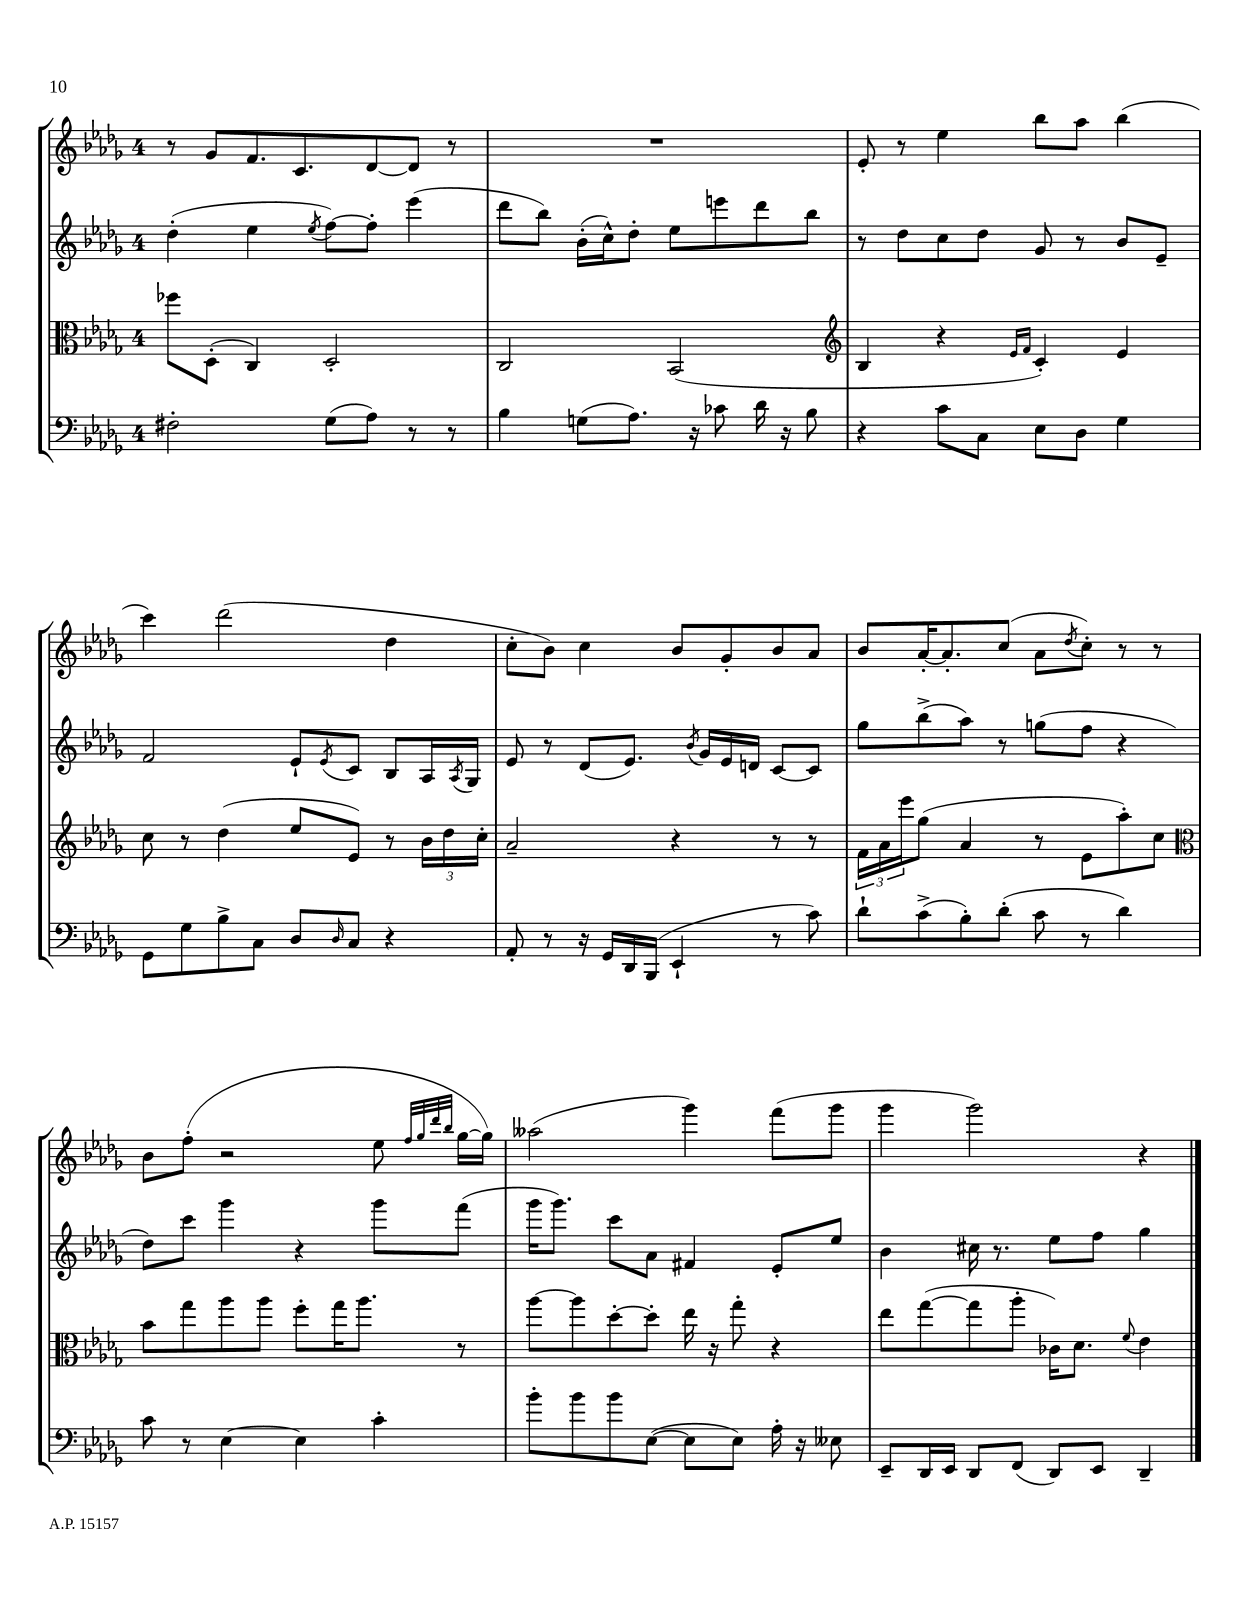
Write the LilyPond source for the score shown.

<<
\new StaffGroup <<
\new Staff = "s0" {
    \clef treble \key des \major \once \override Staff.TimeSignature.style = #'single-digit \time 4/4
    r8 ges'8 f'8. c'8. des'8~ des'8 r8 |
    R1 |
    ees'8-. r8 ees''4 bes''8 aes''8 bes''4( |
    c'''4) des'''2( des''4 |
    c''8-. bes'8) c''4 bes'8 ges'8-. bes'8 aes'8 |
    bes'8 aes'16~-. aes'8.-. c''8( aes'8 \acciaccatura { des''8 } c''8-.) r8 r8 |
    bes'8 f''8-.( r2 ees''8 \grace { f''32 ges''32 des'''32 bes''32 } ges''16~ ges''16) |
    aeses''2( ges'''4) f'''8( ges'''8 |
    ges'''4 ges'''2) r4 \bar "|." |
}
\new Staff = "s1" {
    \clef treble \key des \major \once \override Staff.TimeSignature.style = #'single-digit \time 4/4
    des''4-.( ees''4 \acciaccatura { ees''8 } f''8~) f''8-. ees'''4( |
    des'''8 bes''8) bes'16-.( c''16-^) des''8-. ees''8 e'''8 des'''8 bes''8 |
    r8 des''8 c''8 des''8 ges'8 r8 bes'8 ees'8-- |
    f'2 ees'8-! \acciaccatura { ees'8 } c'8 bes8 aes16 \acciaccatura { aes8 } ges16 |
    ees'8 r8 des'8( ees'8.) \acciaccatura { bes'8 } ges'16 ees'16 d'16 c'8~ c'8 |
    ges''8 bes''8->( aes''8) r8 g''8( f''8 r4 |
    des''8) c'''8 ges'''4 r4 ges'''8 f'''8( |
    ges'''16 ges'''8.) c'''8 aes'8 fis'4 ees'8-. ees''8 |
    bes'4 cis''16 r8. ees''8 f''8 ges''4 \bar "|." |
}
\new Staff = "s2" {
    \clef alto \key des \major \once \override Staff.TimeSignature.style = #'single-digit \time 4/4
    fes''8 des8-.( c4) des2-. |
    c2 bes,2( |
    \clef treble bes4 r4 \grace { ees'16 f'16 } c'4-.) ees'4 |
    c''8 r8 des''4( ees''8 ees'8) r8 \tuplet 3/2 { bes'16 des''16 c''16-. } |
    aes'2-- r4 r8 r8 |
    \tuplet 3/2 { f'16 aes'16 ees'''16 } ges''8( aes'4 r8 ees'8 aes''8-.) c''8 |
    \clef alto bes'8 ges''8 aes''8 aes''8 f''8-. ges''16 aes''8. r8 |
    aes''8~ aes''8 des''8~-. des''8-. ees''16 r16 ges''8-. r4 |
    ees''8 ges''8~( ges''8 aes''8-. ces'16) des'8. \appoggiatura { f'8 } ees'4 \bar "|." |
}
\new Staff = "s3" {
    \clef bass \key des \major \once \override Staff.TimeSignature.style = #'single-digit \time 4/4
    fis2-. ges8( aes8) r8 r8 |
    bes4 g8( aes8.) r16 ces'8 des'16 r16 bes8 |
    r4 c'8 c8 ees8 des8 ges4 |
    ges,8 ges8 bes8-> c8 des8 \grace { des16 } c8 r4 |
    aes,8-. r8 r16 ges,16 des,16 bes,,16( ees,4-! r8 c'8) |
    des'8-! c'8->( bes8-.) des'8-.( c'8 r8 des'4) |
    c'8 r8 ees4~ ees4 c'4-. |
    bes'8-. bes'8 bes'8 ees8~( ees8 ees8) aes16-. r16 eeses8 |
    ees,8-- des,16 ees,16 des,8 f,8( des,8) ees,8 des,4-- \bar "|." |
}
>>
>>
\layout { \context { \Score \remove "Bar_number_engraver" } }
